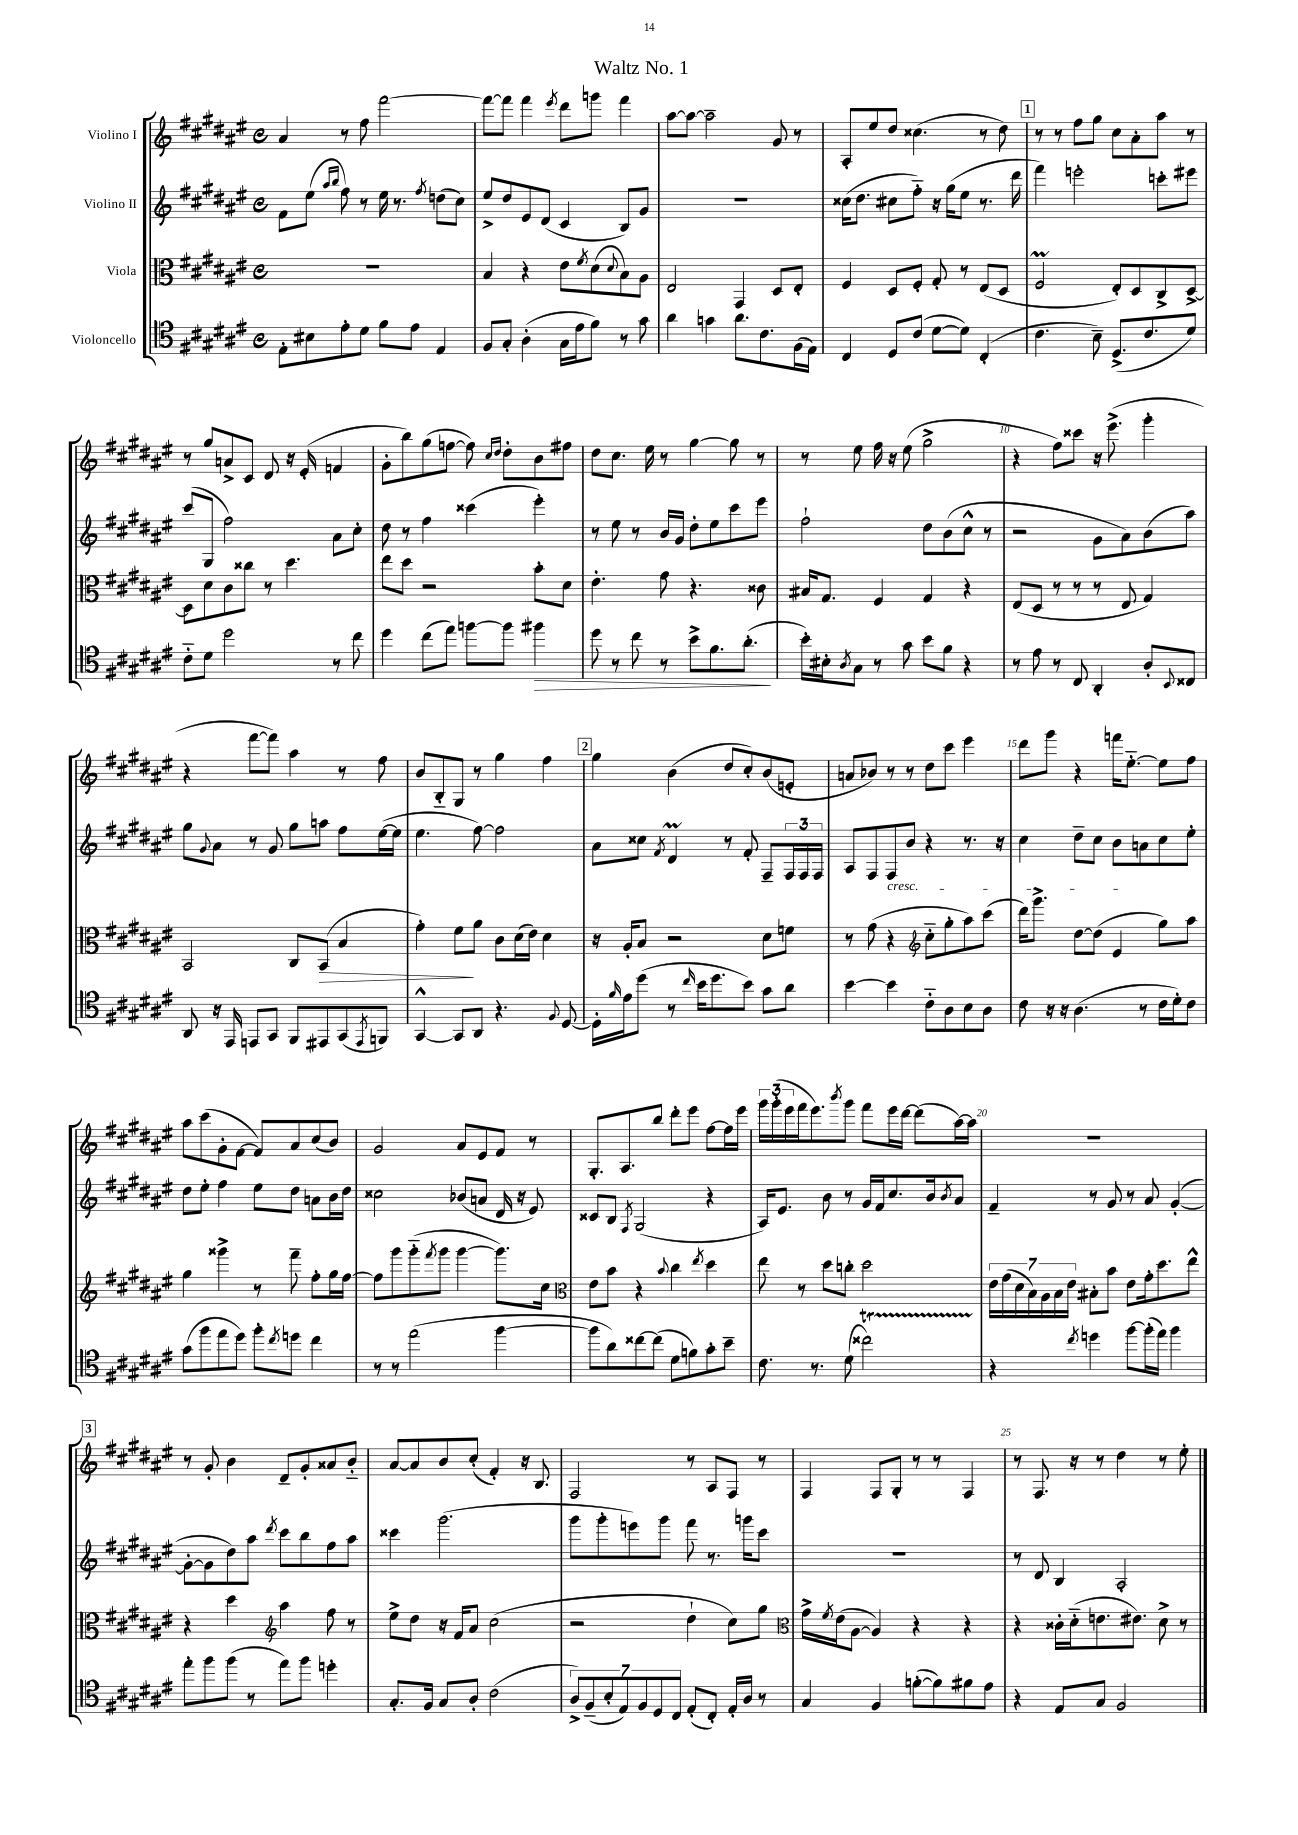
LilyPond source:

\header { title = "Waltz No. 1" }
<<
\new StaffGroup <<
\new Staff = "s0" \with { instrumentName = "Violino I" } {
    \clef treble \key fis \major \defaultTimeSignature \time 4/4
    ais'4 r8 fis''8 fis'''2~ |
    fis'''8~ fis'''8 fis'''4 \acciaccatura { eis'''8 } dis'''8 g'''8 fis'''4 |
    ais''8~ ais''8~ ais''2-- gis'8 r8 |
    ais8-. eis''8 dis''8 cisis''4.( r8 dis''8) |
    \mark \markup { \box "1" } r8 r8 fis''8 gis''8 cis''8 ais'8-. ais''8 r8 |
    r8 gis''8 a'8-> cis'8 dis'8 r16 eis'16-.( f'4 |
    gis'8-. b''8) gis''8( f''8~ f''8) \grace { cis''16 dis''16 } dis''8-. b'8 fis''8 |
    dis''8 cis''8. eis''16 r8 gis''4~ gis''8 r8 |
    r8 eis''8 fis''16 r16 eis''8( gis''2-> |
    r4 fis''8) cisis'''8 r16 eis'''8.->( gis'''4-. |
    r4 fis'''8~ fis'''8) ais''4 r8 fis''8 |
    b'8 b8-_ gis8 r8 gis''4 fis''4 |
    \mark \markup { \box "2" } gis''4 b'4( dis''8 cis''8-.) b'8( e'8-. |
    a'8 bes'8) r8 r8 dis''8 cis'''8 eis'''4 |
    dis'''8 gis'''8 r4 f'''16 eis''8.~-_ eis''8 fis''8 |
    ais''8 cis'''8( gis'8-. fis'8~ fis'8) ais'8 cis''8( b'8) |
    gis'2 ais'8 eis'8 fis'8 r8 |
    gis8.-. ais8. b''8 dis'''8-. eis'''8 fis''8~ fis''16 eis'''16 |
    \tuplet 3/2 { gis'''16 gis'''16-.( eis'''16 } fis'''16 eis'''8.) \acciaccatura { b'''8 } gis'''8 fis'''8 eis'''16 dis'''16~ dis'''8( ais''16~) ais''16 |
    R1 |
    \mark \markup { \box "3" } r8 gis'8-. b'4 dis'8-- gis'8-. aisis'8 b'8-_ |
    ais'8~ ais'8 b'8 cis''8-.( fis'4-.) r16 b8. |
    fis2 r8 ais8 fis8 r8 |
    fis4 fis8 gis8-. r8 r8 fis4 |
    r8 fis8. r16 r8 dis''4 r8 eis''8-. \bar "|." |
}
\new Staff = "s1" \with { instrumentName = "Violino II" } {
    \clef treble \key fis \major \defaultTimeSignature \time 4/4
    fis'8 eis''8( \grace { ais''16 b''16 } fis''8) r8 eis''16 r8. \acciaccatura { fis''8 } d''8( cis''8) |
    eis''8-> dis''8 eis'8 dis'8( cis'4 b8) gis'8 |
    R1 |
    cisis''16( dis''8. cis''8 fis''8-_) r16 gis''16( eis''8 r8. dis'''16 |
    \mark \markup { \box "1" } fis'''4) e'''2-. c'''8-. eis'''8 |
    cis'''8( gis8 fis''2) ais'8 cis''8-. |
    dis''8 r8 fis''4 cisis'''4( eis'''4-.) |
    r8 eis''8 r8 b'16 gis'16 dis''8-. eis''8 cis'''8 eis'''8 |
    fis''2-! dis''8 b'8( cis''8-^ r8 |
    r2 gis'8 ais'8) b'8( ais''8) |
    gis''8 \appoggiatura { gis'8 } ais'8 r8 gis'8 gis''8 a''8 fis''8 eis''16~( eis''16 |
    eis''4. fis''8~) fis''2 |
    \mark \markup { \box "2" } ais'8 cisis''8 \acciaccatura { fis'8 } dis'4\prall r8 fis'8-. fis8-- \tuplet 3/2 { fis16 fis16 fis16 } |
    ais8 fis8 fis8\cresc b'8 r4 r8. r16 |
    cis''4 dis''8-- cis''8 b'8\! a'8 cis''8 eis''8-. |
    dis''8 eis''8-. fis''4 eis''8 dis''8 a'8 b'16 dis''16 |
    cisis''2 bes'8( a'8 dis'16 r16 eis'8) |
    cisis'8 b8 \acciaccatura { fis8 } gis2( r4 |
    ais16) eis'8. b'8 r8 gis'16 fis'16 cis''8. b'16 \acciaccatura { b'8 } ais'8 |
    fis'4-- r8 gis'8 r8 ais'8 gis'4~-.( |
    \mark \markup { \box "3" } gis'8~-. gis'8 dis''8) ais''8 \acciaccatura { dis'''8 } cis'''8 b''8 fis''8 ais''8 |
    cisis'''4 gis'''2.( |
    gis'''8 gis'''8-. e'''8) gis'''8 fis'''8 r8. g'''16 cis'''8 |
    R1 |
    r8 dis'8 b4 ais2-. \bar "|." |
}
\new Staff = "s2" \with { instrumentName = "Viola" } {
    \clef alto \key fis \major \defaultTimeSignature \time 4/4
    R1 |
    b4 r4 eis'8 \acciaccatura { fis'8 } dis'8( \appoggiatura { dis'8 } b8) ais8 |
    eis2 gis,4 dis8 eis8-. |
    fis4 dis8 fis8-. gis8-. r8 eis8( dis8 |
    \mark \markup { \box "1" } fis2\prall eis8-.) dis8 cis8-> dis8~-> |
    dis8 dis'8 cis'8 cisis''8 r8 dis''4. |
    eis''8 dis''8 r2 b'8-. dis'8 |
    eis'4.-. gis'8 r4. cisis'8 |
    bis16 gis8. fis4 gis4 r4 |
    eis8( dis8 r8 r8 r8 eis8 gis4) |
    b,2 cis8 b,8\>( b4 |
    gis'4-.) fis'8\! ais'8 cis'8 dis'16( eis'16) dis'4 |
    \mark \markup { \box "2" } r16 ais16-. b8 r2 dis'8 f'8 |
    r8 gis'8( r4 \clef treble cis''8-_ gis''8-. ais''8) cis'''8( |
    dis'''16) gis'''8.-> dis''8~ dis''8( eis'4 gis''8) ais''8 |
    gis''4 gisis'''4-> r8 fis'''8-- fis''8-. gis''16 fis''16~ |
    fis''8 gis'''8 gis'''8-_( \acciaccatura { fis'''8 } gis'''8 gis'''4~ gis'''8.) cis''16 |
    \clef alto eis'8 b'8 r4 \appoggiatura { b'8 } cis''4 \acciaccatura { eis''8 } dis''4 |
    eis''8 r8 dis''8 c''8-. dis''2 |
    \tuplet 7/4 { eis'16 gis'16( dis'16 b16) ais16 b16 eis'16 } bis8-. b'8 eis'8 gis'16-. dis''8. eis''8-^ |
    \mark \markup { \box "3" } r4 dis''4 \clef treble ais''4 fis''8 r8 |
    eis''8-> dis''8 r16 fis'16 ais'8 cis''2( |
    r2 dis''4-! cis''8) gis''8 |
    \clef alto gis'16-> \acciaccatura { fis'8 } eis'16( ais8~ ais4) r4 r4 |
    r4 cisis'16-. dis'16-_( e'8. eis'8.) dis'8-> r8 \bar "|." |
}
\new Staff = "s3" \with { instrumentName = "Violoncello" } {
    \clef tenor \key fis \major \defaultTimeSignature \time 4/4
    eis8-. bis8 eis'8-. dis'8 fis'8 eis'8 eis4 |
    fis8 gis8-. ais4-.( gis16 eis'16 fis'8) r8 gis'8 |
    ais'4 g'4 ais'8. cis'8. fis16( eis16) |
    cis4 dis8 cis'8( dis'8~ dis'8) cis4-.( |
    \mark \markup { \box "1" } cis'4. b8--) dis8.->( cis'8. dis'8) |
    cis'8-_ dis'8 dis''2 r8 cis''8 |
    dis''4 cis''8( eis''8) f''8~ f''8 fis''4\> |
    dis''8 r8 cis''8 r8 b'8-> fis'8. ais'8.-.\!( |
    b'16-.) bis16-. \acciaccatura { ais8 } gis8 r8 gis'8 b'8 fis'8 r4 |
    r8 eis'8 r8 cis8 ais,4-. ais8-. \appoggiatura { b,8 } cisis8 |
    ais,8 r16 eis,16 e,8 gis,8 fis,8 eis,8 gis,8( \acciaccatura { eis,8 } f,8) |
    gis,4~-^ gis,8 ais,8 r4. \appoggiatura { fis8 } dis8~ |
    \mark \markup { \box "2" } dis16-. \grace { fis'16 } eis'16 dis''8( r8 \grace { cis''16 } b'16 dis''8. b'8) gis'8 ais'8 |
    b'4~ b'4 cis'8-_ ais8 b8 ais8 |
    cis'8 r16 r16 ais4.( r8 cis'16 dis'16-.) cis'8 |
    gis'8( fis''8 eis''8 dis''8) fis''8-. \acciaccatura { cis''8 } d''8 cis''4 |
    r8 r8 eis''2( fis''4~ |
    fis''8 ais'8) cisis''8~ cisis''8( dis'8 f'8) gis'8-. b'8-- |
    cis'8. r8. dis'8( cisis''2\startTrillSpan) |
    r4\stopTrillSpan \acciaccatura { cis''8 } d''4 fis''8~ fis''16-.( eis''16) fis''4 |
    \mark \markup { \box "3" } eis''8-. fis''8 fis''8( r8 eis''8) fis''8 d''4-. |
    gis8.-. fis16 gis8 ais8-. cis'2( |
    \tuplet 7/4 { ais8->) fis8--( b8-. eis8) fis8 dis8 cis8 } eis8-.( cis8-.) eis16-. ais16 r8 |
    gis4 fis4 f'8~-.( f'8) fis'8 eis'8 |
    r4 eis8 gis8 fis2 \bar "|." |
}
>>
>>
\layout { \context { \Score \override BarNumber.break-visibility = ##(#f #t #t) barNumberVisibility = #(every-nth-bar-number-visible 5) } }
